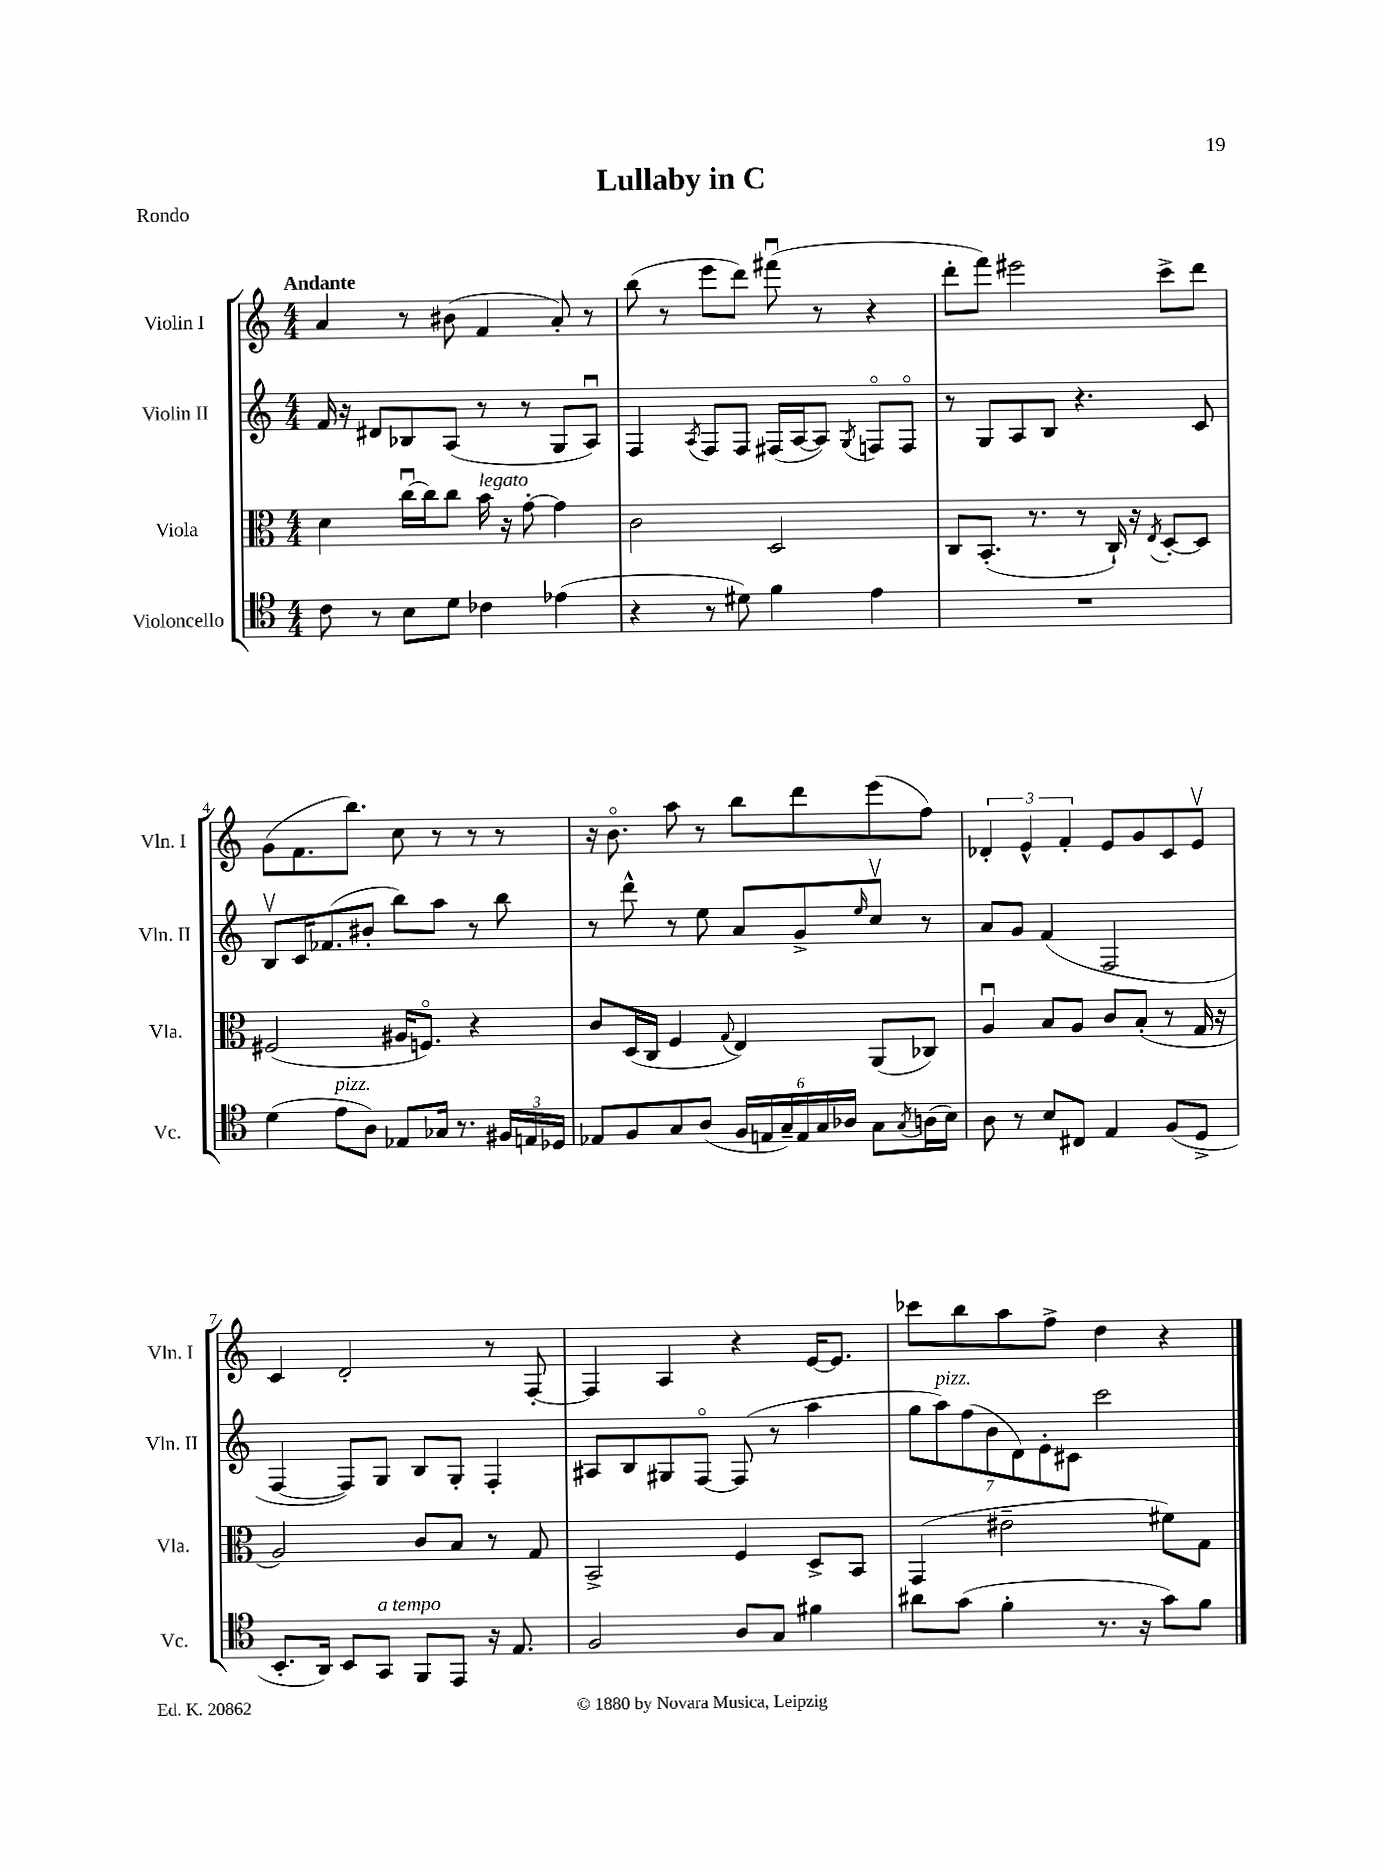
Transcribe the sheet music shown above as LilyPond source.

\header { title = "Lullaby in C" piece = "Rondo" }
<<
\new StaffGroup <<
\new Staff = "s0" \with { instrumentName = "Violin I" shortInstrumentName = "Vln. I" } {
    \clef treble \key c \major \numericTimeSignature \time 4/4 \tempo "Andante"
    a'4 r8 bis'8( f'4 a'8-.) r8 |
    b''8( r8 e'''8 d'''8) fis'''8\downbow( r8 r4 |
    d'''8-. f'''8) eis'''2 c'''8-> d'''8 |
    g'8( f'8. b''8.) c''8 r8 r8 r8 |
    r16 b'8.\flageolet a''8 r8 b''8 d'''8 e'''8( f''8) |
    \tuplet 3/2 { des'4-. e'4-^ f'4-. } e'8 g'8 c'8 e'8\upbow |
    c'4 d'2-. r8 f8~-. |
    f4 a4 r4 e'16~ e'8. |
    ces'''8 b''8 a''8 f''8-> d''4 r4 \bar "|." |
}
\new Staff = "s1" \with { instrumentName = "Violin II" shortInstrumentName = "Vln. II" } {
    \clef treble \key c \major \numericTimeSignature \time 4/4
    f'16 r16 dis'8 bes8 a8( r8 r8 g8 a8\downbow) |
    f4 \acciaccatura { a8 } f8 f8 fis16( a16~ a8) \acciaccatura { g8 } f8\flageolet f8\flageolet |
    r8 g8 a8 b8 r4. c'8 |
    b8\upbow c'16 fes'8.( bis'8-. b''8) a''8 r8 b''8 |
    r8 d'''8-^ r8 e''8 a'8 g'8-> \grace { e''16 } c''8\upbow r8 |
    a'8 g'8 f'4( f2 |
    f4~ f8) g8 b8 g8-. f4-. |
    ais8 b8 gis8 f8~\flageolet f8( r8 a''4 |
    \tuplet 7/4 { g''8 a''8^\markup { \italic "pizz." }) f''8( b'8 d'8) e'8-. cis'8 } c'''2 \bar "|." |
}
\new Staff = "s2" \with { instrumentName = "Viola" shortInstrumentName = "Vla." } {
    \clef alto \key c \major \numericTimeSignature \time 4/4
    d'4 c''16~\downbow c''16 c''8 b'16^\markup { \italic "legato" } r16 g'8~-. g'4 |
    c'2 d2 |
    c8 b,8.-.( r8. r8 c16-!) r16 \acciaccatura { e8 } d8~-. d8 |
    fis2( ais16 f8.\flageolet) r4 |
    c'8 d16( c16 f4 \appoggiatura { g8 } e4) a,8( ces8) |
    a4\downbow b8 a8 c'8 b8-.( r8 g16 r16 |
    a2) c'8 b8 r8 g8 |
    b,2-> f4 d8-> b,8 |
    g,4( eis'2-- fis'8) g8 \bar "|." |
}
\new Staff = "s3" \with { instrumentName = "Violoncello" shortInstrumentName = "Vc." } {
    \clef tenor \key c \major \numericTimeSignature \time 4/4
    c'8 r8 b8 d'8 ces'4 ees'4( |
    r4 r8 dis'8) f'4 e'4 |
    R1 |
    d'4( e'8^\markup { \italic "pizz." } a8) ees8 ges16 r8. \tuplet 3/2 { fis16 e16 des16 } |
    ees8 f8 g8 a8( \tuplet 6/4 { f16 e16 g16--) e16 g16 aes16 } g8 \acciaccatura { g8 } a16( b16) |
    a8 r8 b8 cis8 e4 f8( d8-> |
    b,8.-. a,16) b,8 g,8^\markup { \italic "a tempo" } f,8 e,8 r16 e8. |
    f2 a8 g8 fis'4 |
    ais'8 g'8( f'4-. r8. r16 g'8) f'8 \bar "|." |
}
>>
>>
